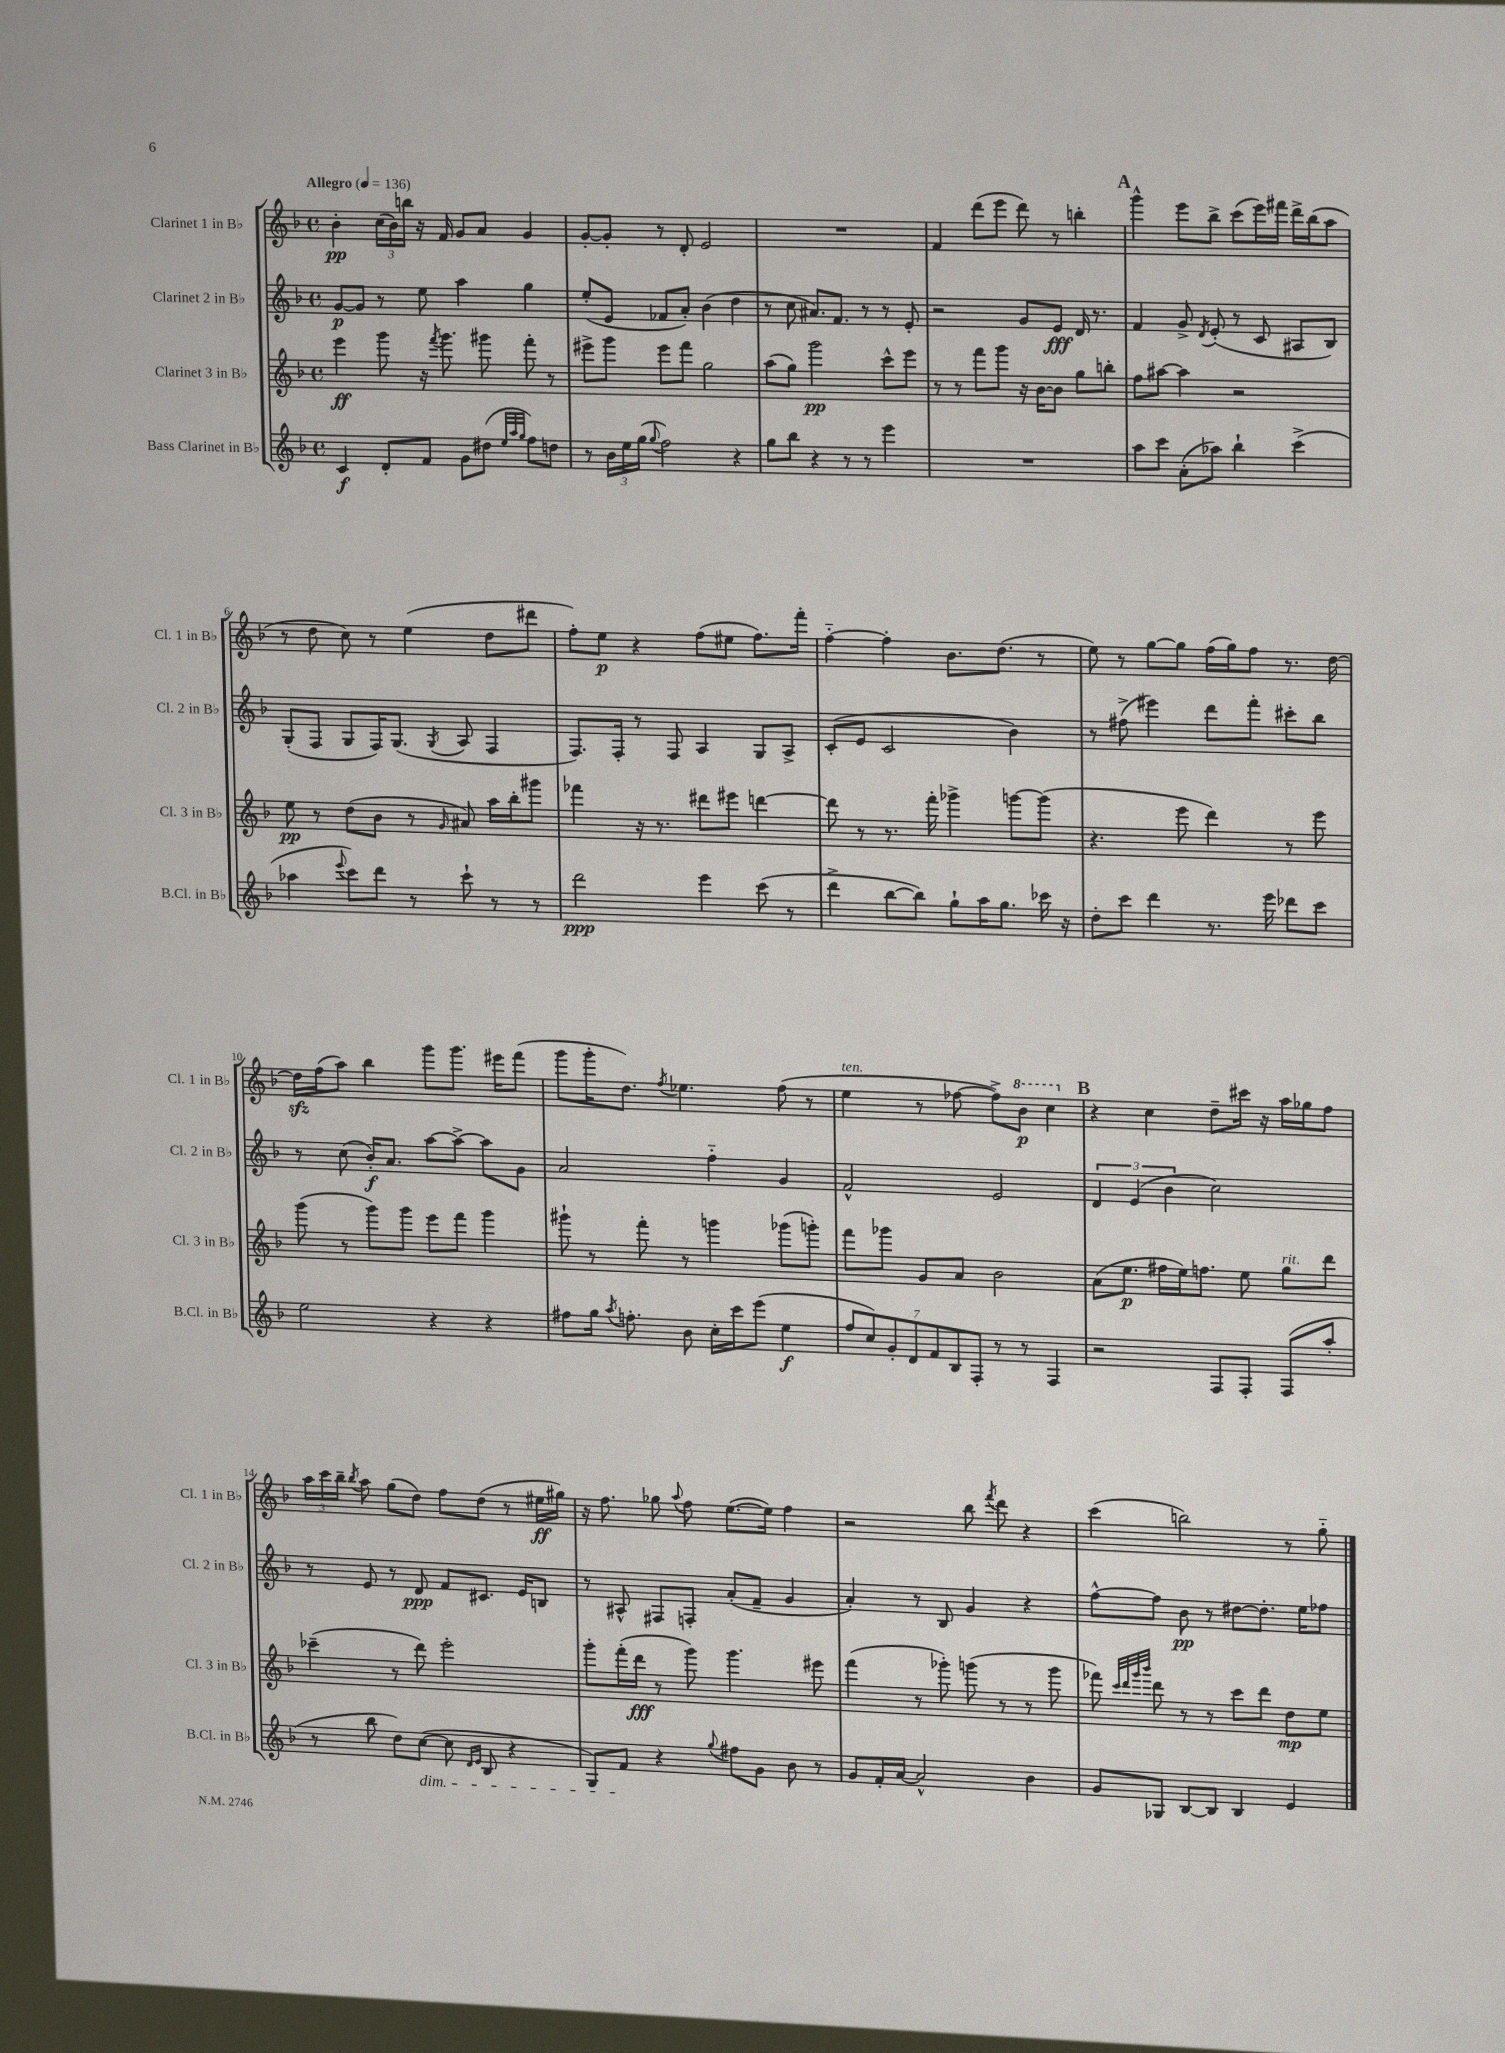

**kern	**kern	**kern	**kern
*staff4	*staff3	*staff2	*staff1
*clefG2	*clefG2	*clefG2	*clefG2
*k[b-]	*k[b-]	*k[b-]	*k[b-]
*M4/4	*M4/4	*M4/4	*M4/4
*met(c)	*met(c)	*met(c)	*met(c)
*MM136	*MM136	*MM136	*MM136
4c	4eee	[8g	4b-'
.	.	8g]	.
8d'	8ggg	8r	(24cc
.	.	.	24b-)
.	.	.	24bb
8f	16r	8ee	16r
.	8qfff	.	.
.	8.ggg	.	16f
8g	.	4aa	8g
(8dd#	8ggg#	.	8a
32qqee	.	.	.
32qqaa	.	.	.
32qqgg	.	.	.
8ff)	8fff'	4gg	4g
8dd	8r	.	.
=	=	=	=
8r	8eee#^	(8ee'	[8g'
24b-	8ggg	8e	8g']
24ee	.	.	.
(24gg	.	.	.
8qqgg	.	.	.
2ff)	8eee#	8f-	8r
.	8fff	8a')	8d'
.	2gg	(4b-	2e
4r	.	4dd	.
=	=	=	=
8gg	(8aa	8r	1r
8bb-	8gg)	8cc	.
4r	2ggg	8.a#)	.
.	.	8.f	.
8r	.	.	.
8r	.	8r	.
4eee	8ccc^^	8r	.
.	8eee	8e'	.
=	=	=	=
1r	8r	2r	4f
.	8r	.	.
.	8fff	.	(8ddd
.	8ggg	.	8eee
.	16r	8g	8ddd)
.	[16b-	.	.
.	8b-]	8e	8r
.	8gg	16d	4bb'
.	.	8.r	.
.	8bb'	.	.
=	=	=	=
8aa	8ff	4f	4ggg^^
8ccc	[8aa#	.	.
(8a'	4aa#]	8g^	8eee
.	.	8qd	.
8aa-)	.	(8e'	8bb-^
4bb-`	2r	8r	(8ccc
.	.	8c	16eee)
.	.	.	16fff#
(4ccc^	.	8A#	16ddd^
.	.	.	(16bb-
.	.	8B-)	8aa
=	=	=	=
4aa-	8ee	(8G'	8r
.	8r	8F	8dd
8qqeee	.	.	.
8ccc)	(8dd	8G	8cc)
8ddd	8b-	16F)	8r
.	.	(8.G	.
8r	8r	.	(4ee
.	16qqg	8qG	.
8ccc`	8a#)	8A	.
8r	16aa	4F	8dd
.	16bb-'	.	.
8r	8ggg#	.	8ddd#
=	=	=	=
2ddd	4fff-	8.F)	8ff')
.	.	.	8ee
.	.	16F'	.
.	16r	8r	4r
.	8.r	.	.
.	.	8F	.
4eee	8ddd#	4A	(8ff
.	8eee#	.	8ee#
(8ccc	[4ddd	8G	8.ff)
8r	.	8A^	.
.	.	.	16fff'
=	=	=	=
4ddd^	8ddd]	(8c'	[4ff'~
.	8r	8e	.
[8bb-	8.r	2c	4ff']
8bb-])	.	.	.
.	16fff'	.	.
8gg`	4ggg-^	.	8.b-
16aa	.	.	.
8.gg	.	.	(8.dd
.	[8ggg	4b-)	.
16ccc-	(8ggg]	.	8r
16r	.	.	.
=	=	=	=
8dd'	4.r	8r	8ee)
8ccc	.	(8ff#^	8r
4ddd	.	4eee#)	[8gg
.	8eee	.	8gg]
8.r	4ddd)	8ddd	(16ff
.	.	.	16gg)
.	.	8fff'	8ff
16eee	.	.	.
8ddd-	8r	8ccc#'	8.r
8ccc	8eee	8bb-	.
.	.	.	[16dd
=	=	=	=
2ee	(8ggg	8r	16dd]
.	.	.	(16ff
.	8r	(8cc	8aa)
.	8ggg)	16b-')	4bb-
.	.	8.a	.
.	8ggg	.	.
4r	8eee	[8aa	8ggg
.	8fff	8aa^_	8.ggg
4r	4ggg	8aa]	.
.	.	.	16eee#
.	.	8g	(8fff
=	=	=	=
8ff#	8ggg#`	2a	8ggg
16gg	8r	.	16ggg'
8qaa	.	.	.
8.ff'	.	.	8.dd)
.	8fff'	.	.
.	.	.	8qff
8b-	8r	.	4.ee-
16cc'	4ggg	4ff'~	.
16ccc	.	.	.
(8eee	.	.	.
4ee	(8ggg-	4g	(8ff
.	8ggg')	.	8r
=	=	=	=
14ff	8fff	2f^^	4ee
14cc)	.	.	.
.	8ggg-	.	.
14g'	.	.	.
14d	.	.	.
.	8g	.	8r
14f	.	.	.
14B-	.	.	.
.	8a	.	[8ff-
14F'	.	.	.
8r	2b-	2e	8ff-^])
8r	.	.	8bb-
4F	.	.	4ccc
=	=	=	=
2r	(8a	6d	4r
.	8.ee	.	.
.	.	(6e	.
.	.	.	4cc
.	16ff#	.	.
.	.	6b-	.
.	16ee)	.	.
.	8.ff	.	.
8F	.	2cc)	8dd~
8F'	8ee	.	16ccc#
.	.	.	16r
(8F	8gg	.	16aa
.	.	.	16gg-
8aa'	8ddd	.	8ff
=	=	=	=
8r	(4ccc-~	8r	24aa
.	.	.	24ccc
.	.	.	24bb-~
.	.	.	8qbb-
8bb-	.	8e	8aa
8dd)	8r	8r	(8gg
([8cc	8ddd)	8d	8dd)
8cc]	2eee'	8f	8ff
16qqd	.	.	.
16qqe	.	.	.
8B-	.	8.c#	(8dd
4r	.	.	8r
.	.	16e	.
.	.	8B	16ee#
.	.	.	16gg#)
=	=	=	=
8G)	8ggg'	8r	16r
.	.	.	8.ff
8f	(16fff'	8A#^^	.
.	16ddd	.	.
4r	8r	8F#	8gg-
.	.	.	8qqaa
.	8ggg)	8F'	8ff
8qqgg	.	.	.
8ff#	4.ggg	(8a'	([8.ee
8g	.	8f~	.
.	.	.	16ee])
8b-	.	4g	4ff
8r	8eee#	.	.
=	=	=	=
8g	(4fff	4a')	2r
16f'	.	.	.
[16a	.	.	.
2a^^]	8r	8r	.
.	8ggg-')	8B-	.
.	(8ggg	4g	8bb-
.	.	.	8qfff
.	8r	.	8ddd
4b-	8r	4r	4r
.	8ggg	.	.
=	=	=	=
8g	8fff-)	[8ff^^	(4ccc
.	32qqccc	.	.
.	32qqddd	.	.
.	32qqggg	.	.
.	32qqbbb-	.	.
8G-	8ddd	8ff]	.
[8B-	8r	8b-	2bb)
8B-]	8r	8r	.
4B-	8ccc	[8dd#	.
.	8ddd	8.dd#']	.
4e	8dd	.	8r
.	.	16ee	.
.	8ee	8ff-	8gg'~
==	==	==	==
*-	*-	*-	*-
